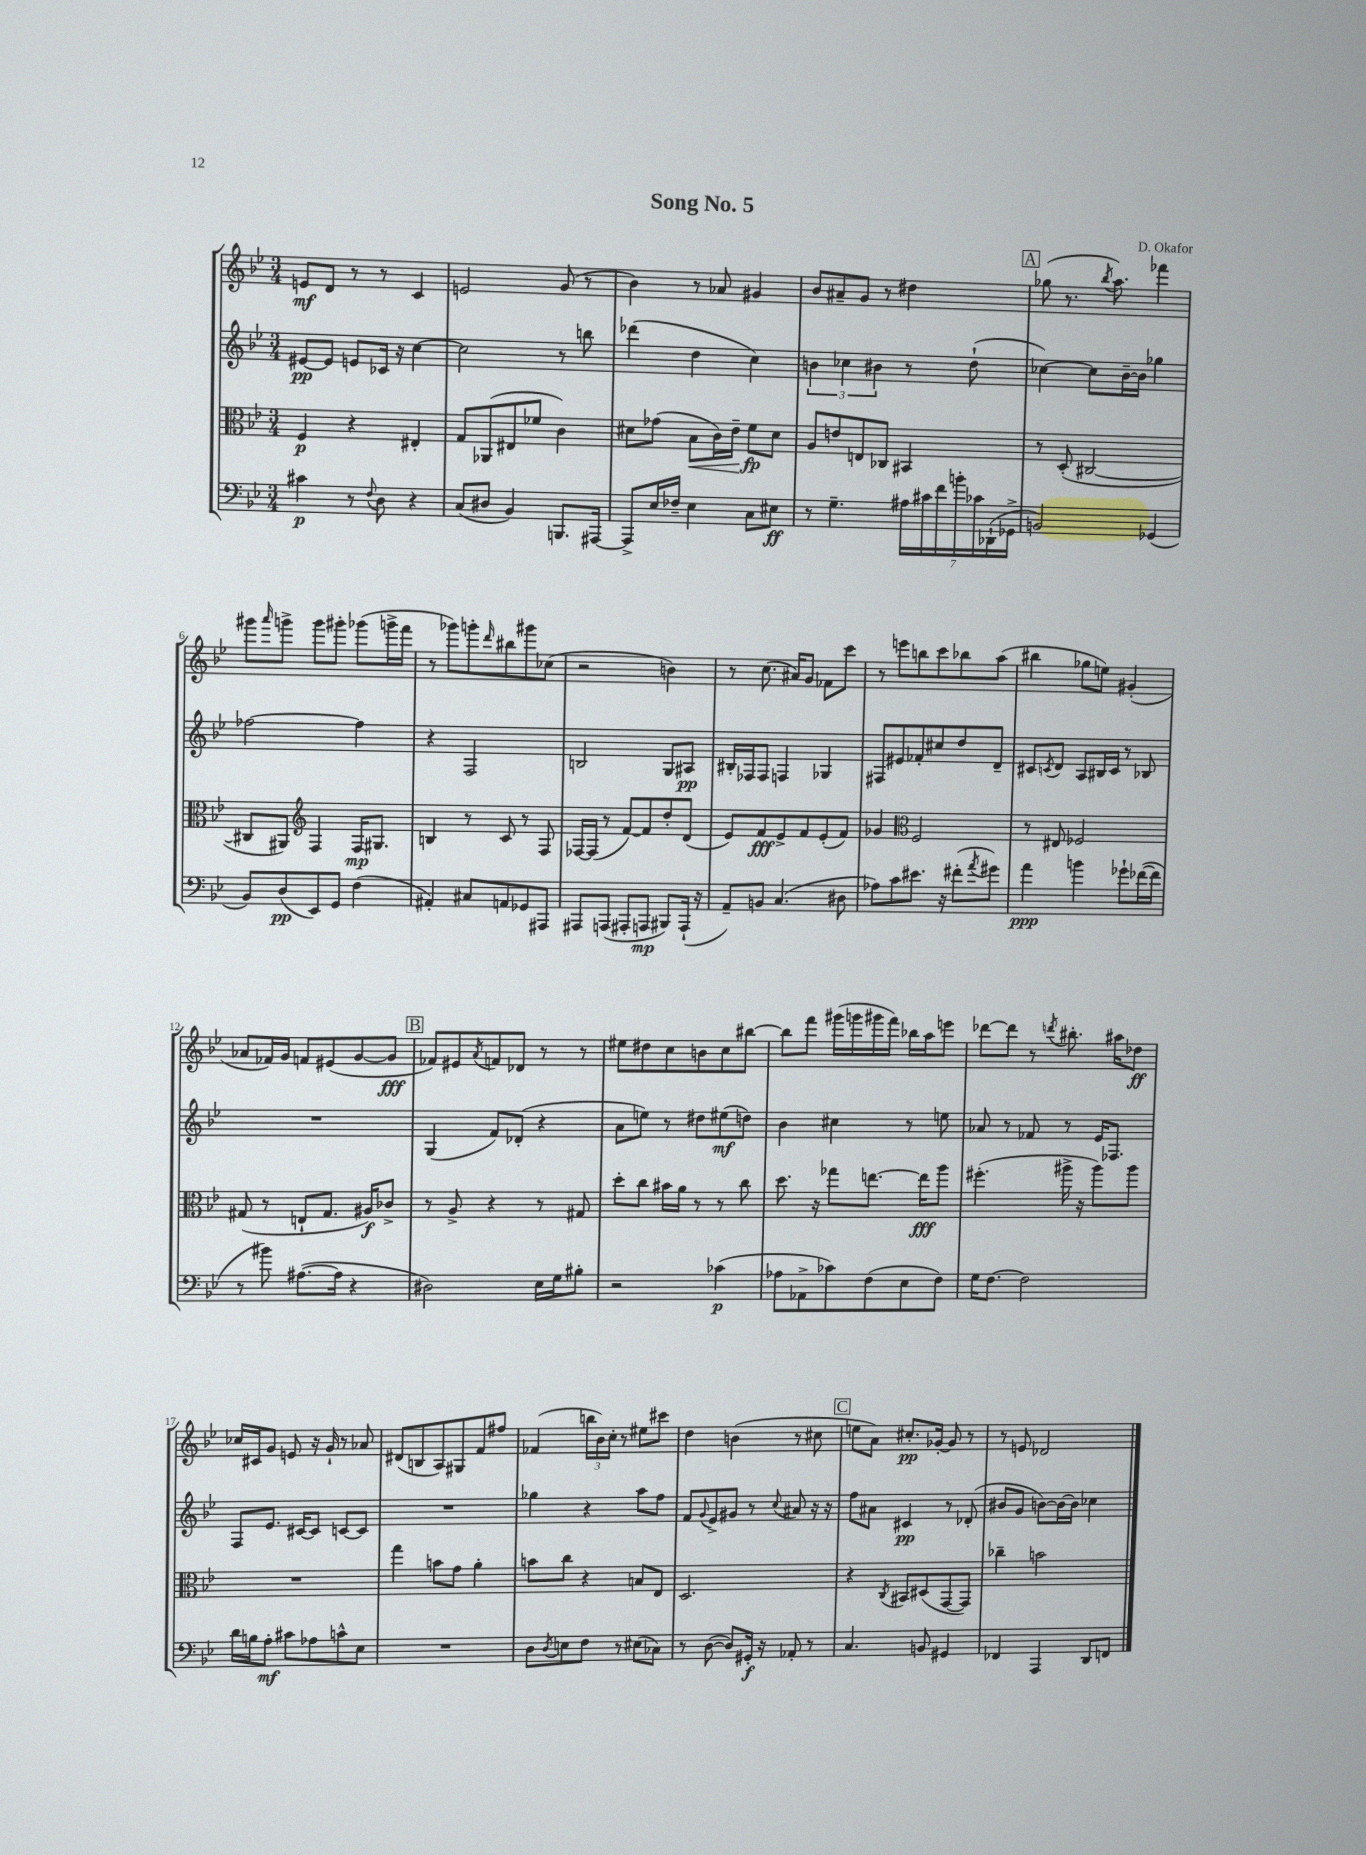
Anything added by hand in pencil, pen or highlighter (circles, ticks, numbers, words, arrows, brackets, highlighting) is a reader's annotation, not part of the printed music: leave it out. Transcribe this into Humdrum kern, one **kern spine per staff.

**kern	**dynam	**kern	**dynam	**kern	**dynam	**kern	**dynam
*part4	*part4	*part3	*part3	*part2	*part2	*part1	*part1
*staff4	*staff4	*staff3	*staff3	*staff2	*staff2	*staff1	*staff1
*clefF4	*	*clefC3	*	*clefG2	*	*clefG2	*
*k[b-e-]	*	*k[b-e-]	*	*k[b-e-]	*	*k[b-e-]	*
*M3/4	*	*M3/4	*	*M3/4	*	*M3/4	*
=1	=1	=1	=1	=1	=1	=1	=1
4c#X\	p	4F/	p	[8e#X/L	pp	8en/L	mf
.	.	.	.	8e#/J]	.	8d/J	.
8r	.	4r	.	8en/L	.	8r	.
8qqF/	.	.	.	.	.	.	.
8D\	.	.	.	16c-X/Jk	.	8r	.
.	.	.	.	16r	.	.	.
4r	.	4E#X'/	.	[4cc\	.	4c/	.
=2	=2	=2	=2	=2	=2	=2	=2
(8C/L	.	8G/L	.	2cc\]	.	2en/	.
8D#X/J	.	(8AA-X/	.	.	.	.	.
4BB-/)	.	8E#X/	.	.	.	.	.
.	.	8f-X/J	.	.	.	.	.
8.BBBn/L	.	4c\)	.	8r	.	(8g/	.
.	.	.	.	8bbn\	.	8r	.
[16AAA#X/Jk	.	.	.	.	.	.	.
=3	=3	=3	=3	=3	=3	=3	=3
8AAA#^/L]	.	8d#X\L	.	(4ddd-X\	.	4b-\)	.
16E-/L	.	(8g-X\J	.	.	.	.	.
16F-X~/JJ	.	.	.	.	.	.	.
!	!	!	!LO:HP:b	!	!	!	!
4E-\	.	8B-\L	<	4dd\	.	8r	.
.	.	16c\L)	.	.	.	8a-X/	.
.	.	16e-~\JJ	.	.	.	.	.
8C\L	.	8f\L	[ fp	4cc\)	.	4g#X/	.
8E#X\J	ff	8d#\J	.	.	.	.	.
=4	=4	=4	=4	=4	=4	=4	=4
8r	.	8A/L	.	6bn\	.	8b-/L	.
4.G~\	.	8en/	.	.	.	8a#X~/	.
.	.	.	.	6cc-X\	.	.	.
.	.	8En/	.	.	.	8g/J	.
.	.	.	.	6b#X\	.	.	.
.	.	8C-X/J	.	.	.	8r	.
28A#X\LL	.	4BB#X/	.	8r	.	4dd#X\	.
28c#X\	.	.	.	.	.	.	.
28f\	.	.	.	.	.	.	.
28bn'\	.	.	.	.	.	.	.
.	.	.	.	(8dd`\	.	.	.
28c-X\	.	.	.	.	.	.	.
(28DD-X`\	.	.	.	.	.	.	.
28GG-X^\JJ	.	.	.	.	.	.	.
!!LO:REH:place=s1:t=A
=5	=5	=5	=5	=5	=5	=5	=5
2BBn/)	.	8r	.	[4cc-X\)	.	(8gg-X\	.
.	.	(8D'/	.	.	.	8.r	.
.	.	[2C#X/	.	8cc-\L]	.	.	.
.	.	.	.	.	.	8qbb-/	.
.	.	.	.	.	.	8.aa\)	.
.	.	.	.	[16b-~\L	.	.	.
.	.	.	.	16b-\JJ]	.	.	.
(4GG-X/	.	.	.	4gg-X\	.	4fff-X\	.
!!LO:LB:g=z
=6	=6	=6	=6	=6	=6	=6	=6
8BB-/L)	.	8C#X/L]	.	[2ff-X\	.	8ggg#X\L	.
.	.	.	.	.	.	16qqaaa/	.
(8D/	pp	8AA#X/J)	.	.	.	8gggn^\J	.
*	*	*clefG2	*	*	*	*	*
8EE-/)	.	4F/	.	.	.	8ggg\L	.
8GG/J	.	.	.	.	.	8ggg#X'\J	.
(4F\	.	16F/KL	mp	4ff-\]	.	(8ggg-X\L	.
.	.	8.G#X/J	.	.	.	.	.
.	.	.	.	.	.	16gggn^\L	.
.	.	.	.	.	.	16fff\JJ	.
=7	=7	=7	=7	=7	=7	=7	=7
4AA#X'/)	.	4Bn/	.	4r	.	8r	.
.	.	.	.	.	.	8ggg-X\L)	.
8C#X/L	.	8r	.	2F/	.	8gggn'\	.
.	.	.	.	.	.	16qqddd/	.
8AAn/	.	8c/	.	.	.	8bb#X\	.
8GG-X/	.	8r	.	.	.	8ggg#X\	.
8AAA#X/J	.	8F/	.	.	.	(8cc-X\J	.
=8	=8	=8	=8	=8	=8	=8	=8
8AAA#X/L	.	[16F-X/LL	.	2Bn/	.	2r	.
.	.	(16F-/JJ]	.	.	.	.	.
(8AAAn/J	.	8r	.	.	.	.	.
8AAA#X'/L	.	[8f/L)	.	.	.	.	.
8AAAn/J	mp	8f/]	.	.	.	.	.
8BBB#X/L)	.	8dd'/	.	8G/L	.	4bn\)	.
(16AAA`/Jk	.	(8d/J	.	8A#X/J	pp	.	.
16r	.	.	.	.	.	.	.
=9	=9	=9	=9	=9	=9	=9	=9
8AA~/L)	.	8e-/L)	.	16B#X'/LL	.	8r	.
.	.	.	.	16F-X/J	.	.	.
8BBn/J	.	8f/	fff	8F-/J	.	(8.cc\	.
(4.C/	.	8e-^/	.	4Fn/	.	.	.
.	.	.	.	.	.	16a#X/KL)	.
.	.	8f/	.	.	.	8g/J	.
.	.	(8e-'/	.	4G-X/	.	8f-X\L	.
8D#X\	.	8f/J)	.	.	.	8ccc\J	.
=10	=10	=10	=10	=10	=10	=10	=10
8A-X\L)	.	4g-X/	.	8F#X/L	.	8r	.
8c\	.	.	.	8e#X/	.	8eeen\L	.
*	*	*clefC3	*	*	*	*	*
8.e#X\J	.	2F/	.	8f-X'/	.	8bbn\	.
.	.	.	.	8cc#X/	.	8ccc\	.
16r	.	.	.	.	.	.	.
(8f#X'\L	.	.	.	8dd/	.	8bb-X\	.
8qa/	.	.	.	.	.	.	.
8g#X\J)	.	.	.	8d~/J	.	(8aa\J	.
=11	=11	=11	=11	=11	=11	=11	=11
4a\	ppp	8r	.	8c#X/L	.	4bb#X\	.
.	.	.	.	8qcn/	.	.	.
.	.	8E#X/	.	8d/J	.	.	.
4bn\	.	2F-X/	.	8A/L	.	8gg-X\L	.
.	.	.	.	16B#X/L	.	8een\J)	.
.	.	.	.	16c/JJ	.	.	.
8g-X`\L	.	.	.	8r	.	(4g#X'/	.
([16f-X\L	.	.	.	8B-X/	.	.	.
16f-\JJ]	.	.	.	.	.	.	.
!!LO:LB:g=z
=12	=12	=12	=12	=12	=12	=12	=12
8r	.	(8G#X/	.	2.r	.	8a-X/L	.
8b#X\)	.	8r	.	.	.	16f-X/L)	.
.	.	.	.	.	.	16g/JJ	.
([8.A#X\L	.	8En`/L	.	.	.	8fn/L	.
.	.	8.G#/J	.	.	.	(8e#X/	.
16A#\Jk]	.	.	.	.	.	.	.
4r	.	.	.	.	.	[8g/	.
.	.	16A#X/KL)	f	.	.	.	.
.	.	8c-X^/J	.	.	.	8g/J]	fff
!!LO:REH:place=s1:t=B
=13	=13	=13	=13	=13	=13	=13	=13
2D#X\)	.	8r	.	(4G/	.	8f-X/L)	.
.	.	8A^/	.	.	.	8e#X/	.
.	.	.	.	.	.	8qa/	.
.	.	4r	.	8f/L)	.	8fn/	.
.	.	.	.	(8d-X'/J	.	8d-X/J	.
16E-\LL	.	8r	.	4r	.	8r	.
16G\J	.	.	.	.	.	.	.
8B#X'\J	.	8G#X/	.	.	.	8r	.
=14	=14	=14	=14	=14	=14	=14	=14
2r	.	8dd'\L	.	8a\L	.	8ee#X\L	.
.	.	8cc\J	.	8een\J)	.	8dd#X\	.
.	.	16b#X\LL	.	8r	.	8cc\	.
.	.	16a\JJ	.	.	.	.	.
.	.	8r	.	8dd#X\L	.	8bn\	.
(4c-X\	p	8r	.	(8ee#X\	mf	8cc\	.
.	.	8cc\	.	8ddn\J)	.	[8bb#X\J	.
=15	=15	=15	=15	=15	=15	=15	=15
8A-X\L	.	8.dd\	.	4b-\	.	8bb#\L]	.
8AA-X^\	.	.	.	.	.	8fff\J	.
.	.	16r	.	.	.	.	.
8c-X\)	.	8gg-X\L	.	4cc#X\	.	(16ggg#X\LL	.
.	.	.	.	.	.	16gggn\	.
(8F\	.	[8.een\J	.	.	.	16ggg#X\	.
.	.	.	.	.	.	16fff\JJ)	.
8E-\	.	.	.	8r	.	16bb-X\LL	.
.	.	16ee\KL]	fff	.	.	16aa\J	.
8F\J)	.	8aa\J	.	8een\	.	8eeen\J	.
=16	=16	=16	=16	=16	=16	=16	=16
16G\KL	.	(4.ff#X'\	.	8a-X/	.	[8ddd-X\L	.
[8.F\J	.	.	.	.	.	.	.
.	.	.	.	8r	.	8ddd-\J]	.
2F\]	.	.	.	8f-X/	.	8r	.
.	.	.	.	.	.	8qdddn/	.
.	.	16aa#X^\	.	8r	.	8.bb#X'\	.
.	.	16r	.	.	.	.	.
.	.	8aa#\L)	.	16e-/KL	.	.	.
.	.	.	.	8.F-X/J	.	16aa#X\KL	.
.	.	8aa#\J	.	.	.	8dd-X\J	ff
!!LO:LB:g=z
=17	=17	=17	=17	=17	=17	=17	=17
16d\LL	.	2.r	.	8F/L	.	16cc-X/LL	.
16Bn\J	.	.	.	.	.	16c#X/J	.
8A'\J	mf	.	.	8.e-/J	.	8g/J	.
8c#X\L	.	.	.	.	.	8en/	.
.	.	.	.	[16c#X/KL	.	.	.
8A-X\	.	.	.	8c#/J]	.	16r	.
.	.	.	.	.	.	16g`/	.
8cn^^\	.	.	.	[8cn/L	.	8r	.
8E-\J	.	.	.	8c/J]	.	8a-X/	.
=18	=18	=18	=18	=18	=18	=18	=18
2.r	.	4gg\	.	2.r	.	(8d#X/L	.
.	.	.	.	.	.	8Bn/	.
.	.	8bn\L	.	.	.	8A/)	.
.	.	8g\J	.	.	.	8G#X/	.
.	.	4a'\	.	.	.	8f/	.
.	.	.	.	.	.	8ff#X/J	.
=19	=19	=19	=19	=19	=19	=19	=19
8D\L	.	8bn\L	.	4gg-X\	.	(4f-X/	.
8qD/	.	.	.	.	.	.	.
8En\	.	8cc\J	.	.	.	.	.
8F\J	.	4r	.	4r	.	24bbn\LL	.
.	.	.	.	.	.	24b-\)	.
.	.	.	.	.	.	24cc'\JJ	.
8r	.	.	.	.	.	8r	.
(8E#X\L	.	8Bn/L	.	8aa\L	.	8ee#X\L	.
8C-X\J)	.	8E-/J	.	8ff\J	.	8ccc#X\J	.
=20	=20	=20	=20	=20	=20	=20	=20
8r	.	2.D/	.	8f/L	.	4dd\	.
.	.	.	.	8qqg/	.	.	.
([8D\	.	.	.	8e-^/	.	.	.
8D/L])	.	.	.	8g#X/J	.	(4bn\	.
16GG#X'/Jk	f	.	.	8r	.	.	.
16r	.	.	.	.	.	.	.
.	.	.	.	8qqcc/	.	.	.
8AA-X'/	.	.	.	8a#X/	.	8r	.
8r	.	.	.	16r	.	8cc#X\	.
.	.	.	.	16r	.	.	.
!!LO:REH:place=s1:t=C
=21	=21	=21	=21	=21	=21	=21	=21
4.C/	.	4r	.	8ff\L	.	8een\L	.
.	.	.	.	8a#X\J	.	8a\J)	.
.	.	8qC/	.	.	.	.	.
.	.	8BB#X/L	.	4c#X/	pp	8.cc#X'/L	pp
8BBn/	.	(8D#X/	.	.	.	.	.
.	.	.	.	.	.	[16g-X'/Jk	.
4GG#X/	.	[8GG/	.	8r	.	8g-/]	.
.	.	8GG/J])	.	(8d-X'/	.	8r	.
=22	=22	=22	=22	=22	=22	=22	=22
4FF-X/	.	4cc-X~\	.	8b#X/L	.	8r	.
.	.	.	.	8g/J	.	8en/	.
4AAA/	.	2bn\	.	[8bn\L)	.	2d-X/	.
.	.	.	.	16b\L_	.	.	.
.	.	.	.	16b\JJ]	.	.	.
8DD/L	.	.	.	4cc-X\	.	.	.
8FFn/J	.	.	.	.	.	.	.
==	==	==	==	==	==	==	==
*-	*-	*-	*-	*-	*-	*-	*-
